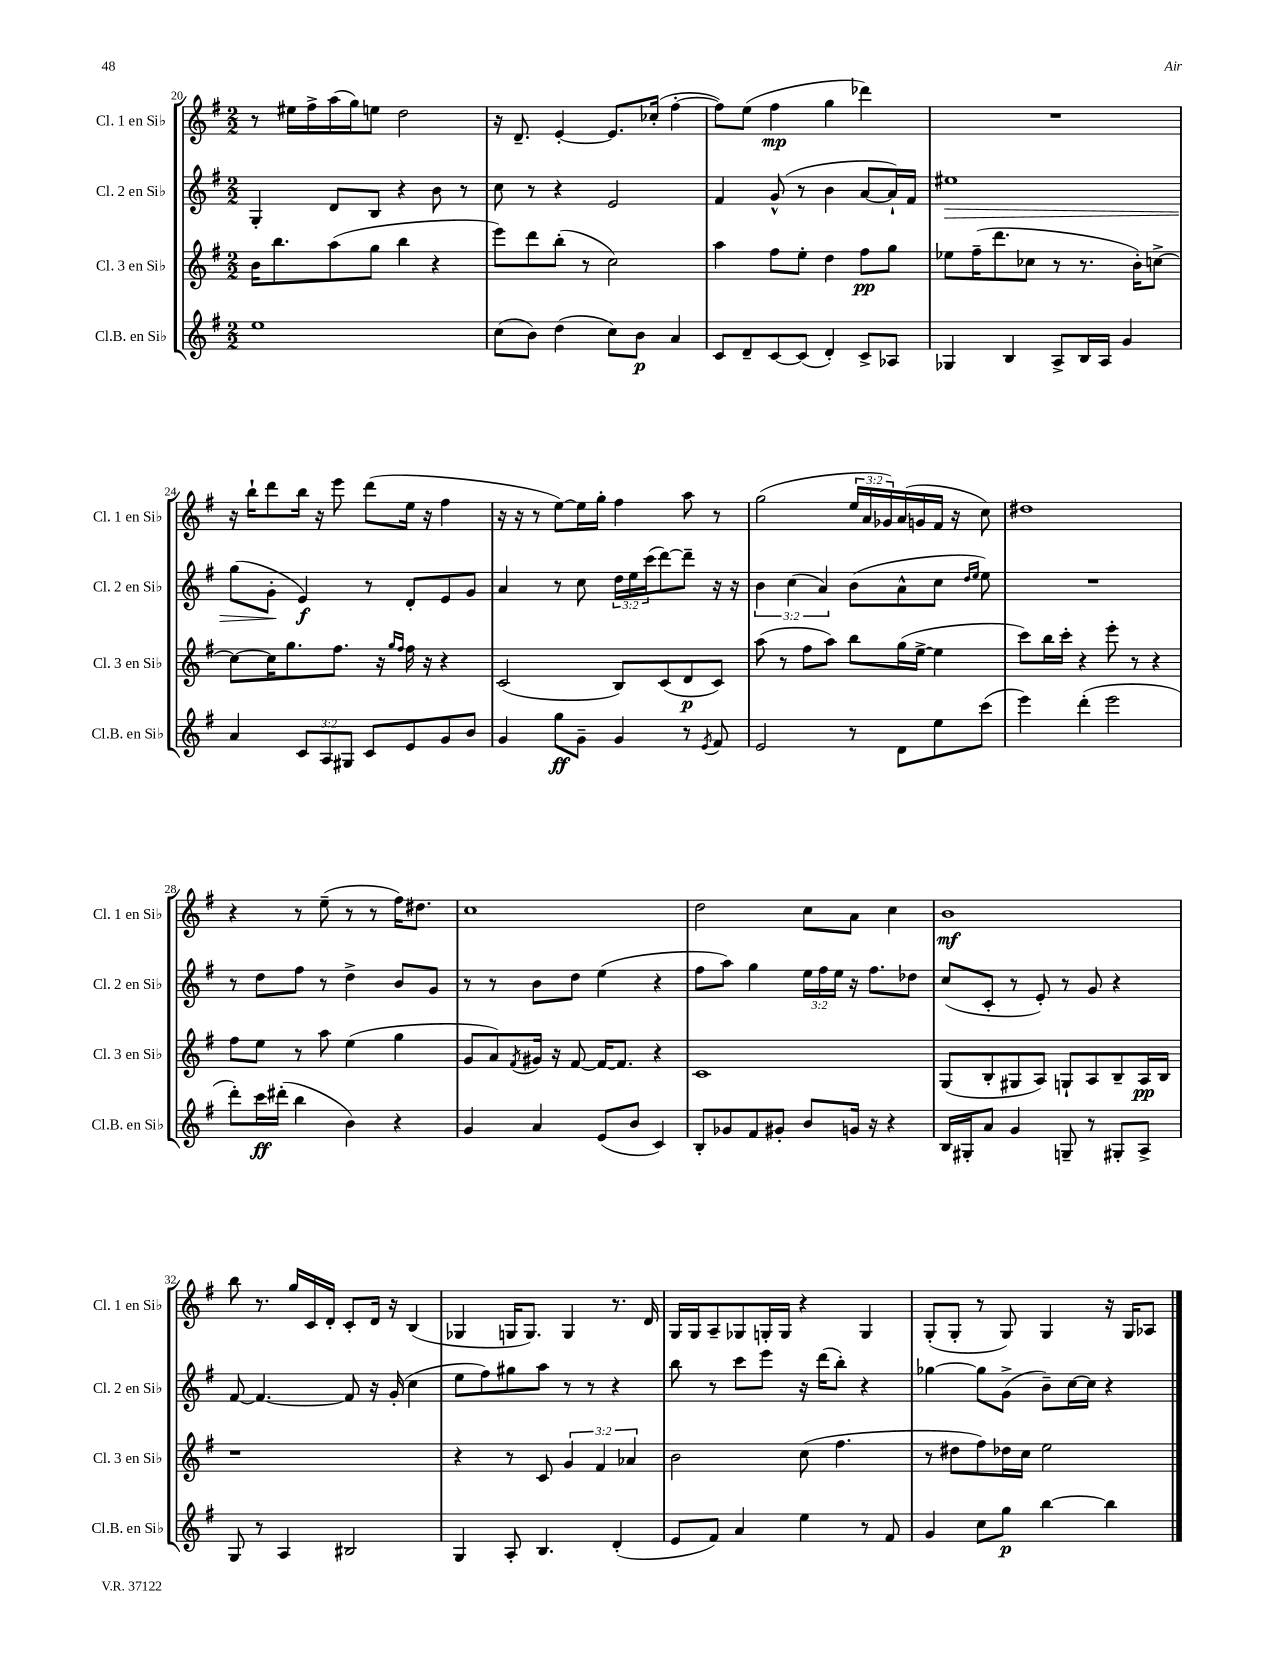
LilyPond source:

<<
\new StaffGroup <<
\new Staff = "s0" \with { instrumentName = "Cl. 1 en Sib" shortInstrumentName = "Cl. 1 en Sib" } {
    \clef treble \key g \major \numericTimeSignature \time 2/2 \override Staff.TupletNumber.text = #tuplet-number::calc-fraction-text
    r8 eis''16 fis''16-> a''16( g''16) e''8 d''2 |
    r16 d'8.-- e'4~-. e'8. ces''16-.( fis''4~-. |
    fis''8) e''8( fis''4\mp g''4 des'''4) |
    R1 |
    r16 b''16-! d'''8 b''16 r16 e'''8 d'''8( e''16 r16 fis''4 |
    r16 r16 r8 e''8~) e''16 g''16-. fis''4 a''8 r8 |
    g''2( \tuplet 3/2 { e''16 a'16 ges'16) } a'16( g'16 fis'16 r16 c''8) |
    dis''1 |
    r4 r8 e''8--( r8 r8 fis''16) dis''8. |
    c''1 |
    d''2 c''8 a'8 c''4 |
    b'1\mf |
    b''8 r8. g''16 c'16 d'16-. c'8-. d'16 r16 b4( |
    ges4 g16 g8.) g4 r8. d'16 |
    g16 g16 a8-- ges8 g16-. g16 r4 g4 |
    g8-.( g8-. r8 g8) g4 r16 g16 aes8 \bar "|." |
}
\new Staff = "s1" \with { instrumentName = "Cl. 2 en Sib" shortInstrumentName = "Cl. 2 en Sib" } {
    \clef treble \key g \major \numericTimeSignature \time 2/2 \override Staff.TupletNumber.text = #tuplet-number::calc-fraction-text
    g4-. d'8 b8 r4 b'8 r8 |
    c''8 r8 r4 e'2 |
    fis'4 g'8-^( r8 b'4 a'8~ a'16-!) fis'16 |
    eis''1\> |
    g''8( g'8-.\! e'4\f) r8 d'8-. e'8 g'8 |
    a'4 r8 c''8 \tuplet 3/2 { d''16 e''16 c'''16( } d'''8~) d'''8-- r16 r16 |
    \tuplet 3/2 { b'4 c''4( a'4) } b'8( a'8-^ c''8 \grace { d''16 e''16 } e''8) |
    R1 |
    r8 d''8 fis''8 r8 d''4-> b'8 g'8 |
    r8 r8 b'8 d''8 e''4( r4 |
    fis''8 a''8) g''4 \tuplet 3/2 { e''16 fis''16 e''16 } r16 fis''8. des''8 |
    c''8( c'8-. r8 e'8-.) r8 g'8 r4 |
    fis'8~ fis'4.~ fis'8 r16 g'16-.( c''4 |
    e''8 fis''8) gis''8 a''8 r8 r8 r4 |
    b''8 r8 c'''8 e'''8 r16 d'''16( b''8-.) r4 |
    ges''4~ ges''8 g'8->( b'8--) c''16~ c''16 r4 \bar "|." |
}
\new Staff = "s2" \with { instrumentName = "Cl. 3 en Sib" shortInstrumentName = "Cl. 3 en Sib" } {
    \clef treble \key g \major \numericTimeSignature \time 2/2 \override Staff.TupletNumber.text = #tuplet-number::calc-fraction-text
    b'16 b''8. a''8( g''8 b''4 r4 |
    e'''8) d'''8 b''8-.( r8 c''2) |
    a''4 fis''8 e''8-. d''4 fis''8\pp g''8 |
    ees''8 fis''16--( d'''8. ces''8 r8 r8. b'16-.) c''8~-> |
    c''8~ c''16 g''8. fis''8. r16 \grace { g''16 fis''16 } fis''16 r16 r4 |
    c'2( b8) c'8( d'8\p c'8) |
    a''8( r8 fis''8 a''8) b''8 g''16( e''16~-> e''4 |
    c'''8) b''16 c'''16-. r4 e'''8-. r8 r4 |
    fis''8 e''8 r8 a''8 e''4( g''4 |
    g'8 a'8) \acciaccatura { fis'8 } gis'16 r16 fis'8~ fis'16~ fis'8. r4 |
    c'1 |
    g8( b8-. gis8 a8) g8-! a8 b8-- a16\pp b16 |
    r1 |
    r4 r8 c'8 \tuplet 3/2 { g'4 fis'4 aes'4 } |
    b'2 c''8( fis''4. |
    r8 dis''8 fis''8) des''16 c''16 e''2 \bar "|." |
}
\new Staff = "s3" \with { instrumentName = "Cl.B. en Sib" shortInstrumentName = "Cl.B. en Sib" } {
    \clef treble \key g \major \numericTimeSignature \time 2/2 \override Staff.TupletNumber.text = #tuplet-number::calc-fraction-text
    e''1 |
    c''8( b'8) d''4( c''8) b'8\p a'4 |
    c'8 d'8-- c'8~ c'8( d'4-.) c'8-> aes8 |
    ges4 b4 a8-> b16 a16 g'4 |
    a'4 \tuplet 3/2 { c'8 a8 gis8 } c'8 e'8 g'8 b'8 |
    g'4 g''8\ff g'8-- g'4 r8 \acciaccatura { e'8 } fis'8 |
    e'2 r8 d'8 e''8 c'''8( |
    e'''4) d'''4-.( e'''2 |
    d'''8-.) c'''16\ff dis'''16-.( b''4 b'4) r4 |
    g'4 a'4 e'8( b'8 c'4) |
    b8-. ges'8 fis'8 gis'8-. b'8 g'16 r16 r4 |
    b16 gis16-. a'8 g'4 g8-- r8 gis8-. a8-> |
    g8 r8 a4 bis2 |
    g4 a8-. b4. d'4-.( |
    e'8 fis'8) a'4 e''4 r8 fis'8 |
    g'4 c''8 g''8\p b''4~ b''4 \bar "|." |
}
>>
>>
\layout { \context { \Score currentBarNumber = #20 } }
